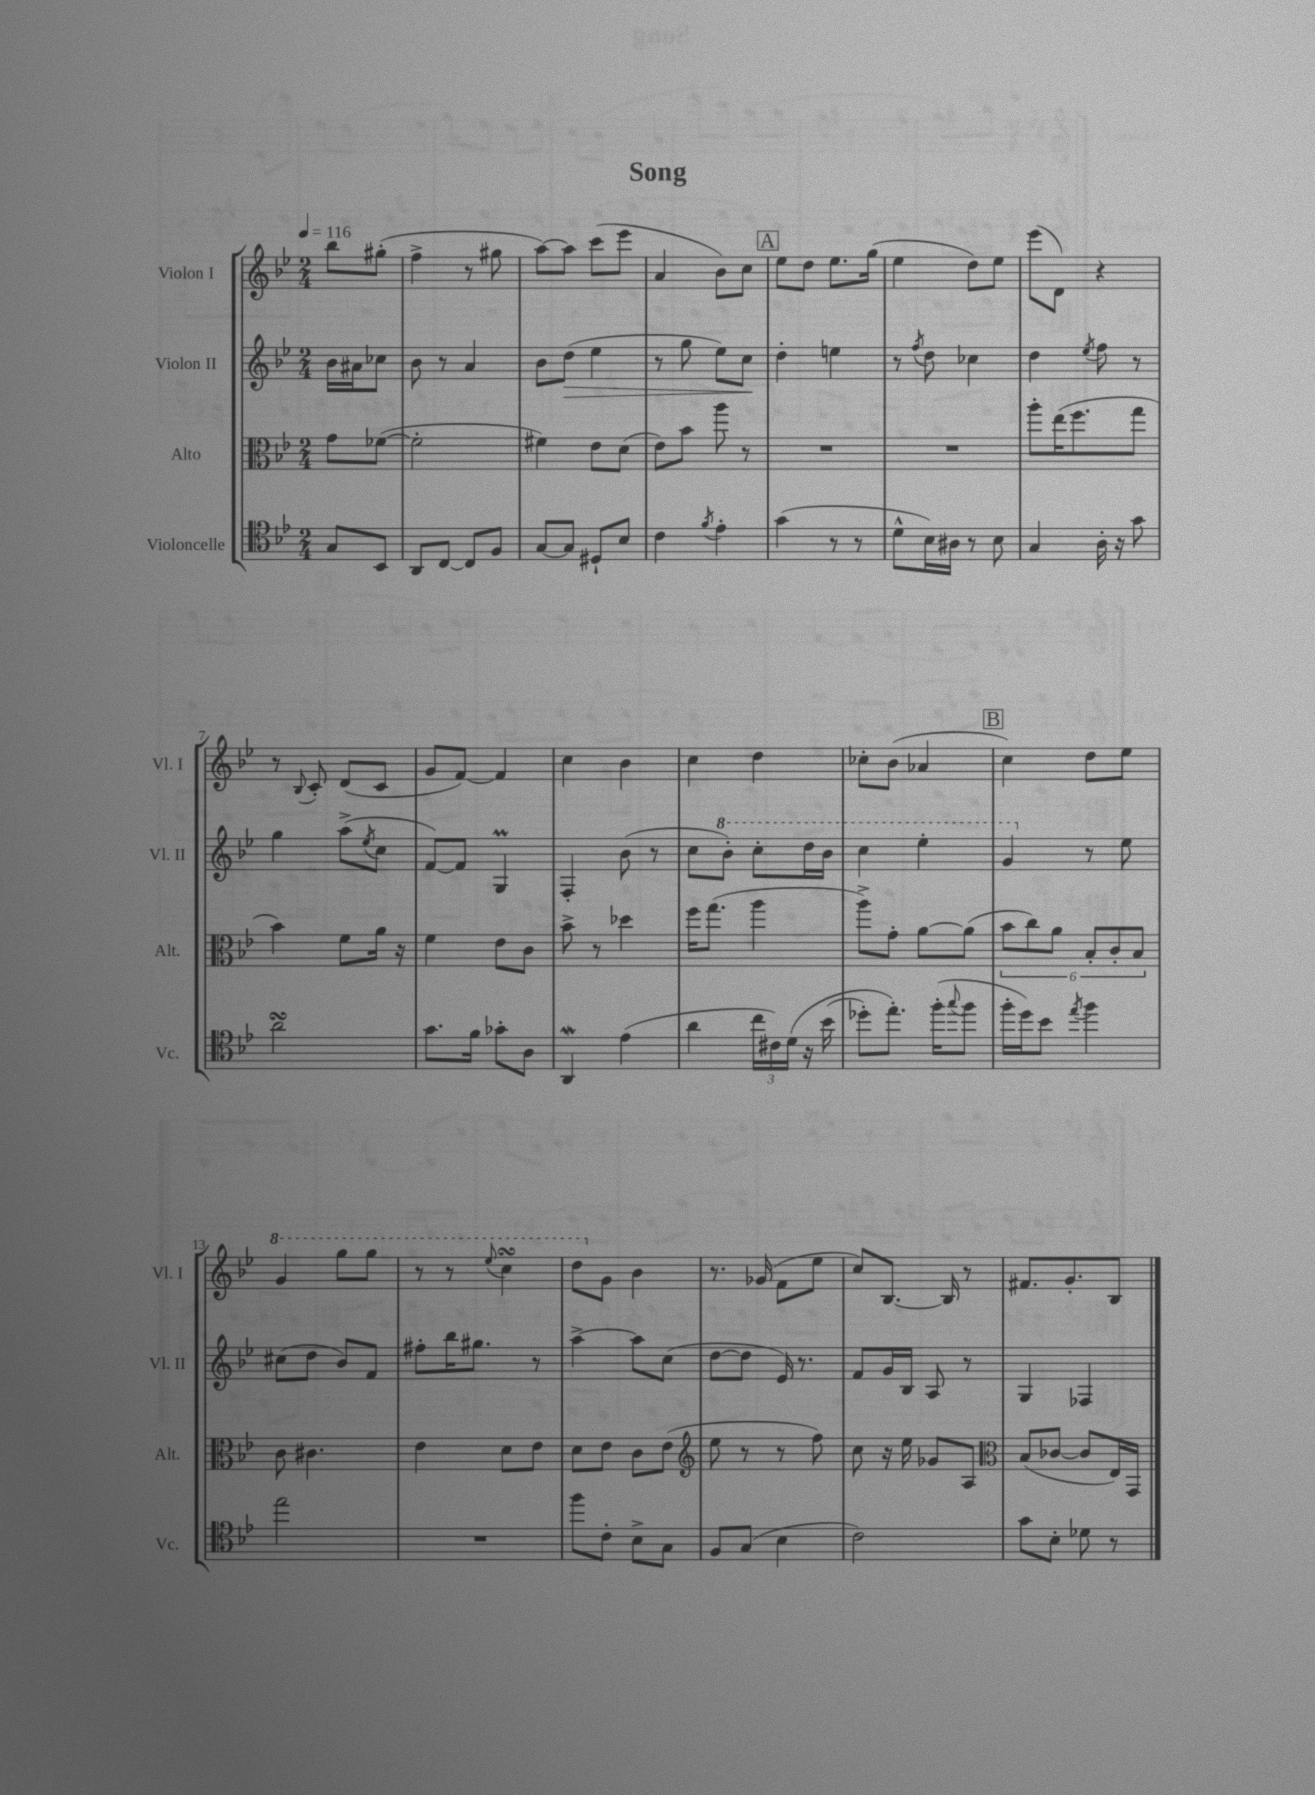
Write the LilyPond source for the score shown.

\header { title = "Song" }
<<
\new StaffGroup <<
\new Staff = "s0" \with { instrumentName = "Violon I" shortInstrumentName = "Vl. I" } {
    \clef treble \key bes \major \numericTimeSignature \time 2/4 \partial 4 \tempo 4 = 116
    bes''8 gis''8-.( |
    f''4-> r8 gis''8 |
    a''8~) a''8 c'''8( ees'''8 |
    a'4 bes'8) c''8 |
    \mark \markup { \box "A" } ees''8 d''8 ees''8. g''16( |
    ees''4 d''8) ees''8 |
    ees'''8( d'8) r4 |
    r8 \appoggiatura { bes8 } c'8-. d'8( c'8 |
    g'8 f'8~) f'4 |
    c''4 bes'4 |
    c''4 d''4 |
    ces''8-. bes'8( aes'4 |
    \mark \markup { \box "B" } c''4) d''8 ees''8 |
    \ottava #1 g''4 g'''8 g'''8 |
    r8 r8 \appoggiatura { ees'''8 } c'''4\turn |
    d'''8 \ottava #0 g'8 bes'4 |
    r8. ges'16( f'8 ees''8 |
    c''8) bes8.~ bes16 r8 |
    fis'8. g'8.-. bes8 \bar "|." |
}
\new Staff = "s1" \with { instrumentName = "Violon II" shortInstrumentName = "Vl. II" } {
    \clef treble \key bes \major \numericTimeSignature \time 2/4 \partial 4
    bes'16 ais'16 ces''8 |
    bes'8 r8 a'4 |
    bes'8 d''8\>( ees''4 |
    r8 g''8 ees''8) c''8\! |
    \mark \markup { \box "A" } d''4-. e''4 |
    r8 \acciaccatura { f''8 } d''8 ces''4 |
    d''4 \acciaccatura { ees''8 } f''8 r8 |
    g''4 a''8->( \acciaccatura { ees''8 } c''8 |
    f'8~) f'8 g4\prall |
    f4-. bes'8( r8 |
    c''8 \ottava #1 bes''8-.) c'''8-. d'''16 bes''16 |
    c'''4 ees'''4-. |
    \mark \markup { \box "B" } g''4 \ottava #0 r8 ees''8 |
    cis''8( d''8 bes'8) f'8 |
    fis''8-. bes''16 gis''8. r8 |
    a''4~-> a''8 c''8( |
    d''8~ d''8 ees'16) r8. |
    f'8 g'16 bes16 a8 r8 |
    g4 fes4 \bar "|." |
}
\new Staff = "s2" \with { instrumentName = "Alto" shortInstrumentName = "Alt." } {
    \clef alto \key bes \major \numericTimeSignature \time 2/4 \partial 4
    g'8 fes'8~( |
    fes'2-. |
    fis'4) ees'8 d'8( |
    ees'8) bes'8 a''8 r8 |
    \mark \markup { \box "A" } R2 |
    R2 |
    a''8-. ees''16( f''8. g''8 |
    bes'4) f'8 a'16 r16 |
    f'4 ees'8 c'8 |
    bes'8-> r8 des''4 |
    f''16 g''8.( a''4 |
    a''8->) g'8-. a'8~ a'8( |
    \mark \markup { \box "B" } \tuplet 6/4 { bes'8 c''8) a'8 bes8-. c'8-. bes8 } |
    c'8 cis'4. |
    ees'4 d'8 ees'8 |
    d'8 ees'8 c'8 ees'8( |
    \clef treble ees''8 r8 r8 f''8) |
    c''8 r16 ees''16 ges'8 a8 |
    \clef alto bes8( ces'8~ ces'8 ees16) g,16 \bar "|." |
}
\new Staff = "s3" \with { instrumentName = "Violoncelle" shortInstrumentName = "Vc." } {
    \clef tenor \key bes \major \numericTimeSignature \time 2/4 \partial 4
    g8 bes,8 |
    a,8 c8~ c8 f8 |
    g8~ g8 dis8-! bes8 |
    c'4 \acciaccatura { f'8 } ees'4-. |
    \mark \markup { \box "A" } g'4( r8 r8 |
    d'8-^ bes16) ais16 r8 bes8 |
    g4 a16-. r16 g'8 |
    a'2\turn |
    g'8. f'16 ges'8-. a8 |
    a,4\mordent ees'4( |
    a'4 \tuplet 3/2 { c''16 cis'16) d'16\( } r16 bes'16( |
    des''8-.) ees''8.-.\) f''16-.( \appoggiatura { g''8 } f''8 |
    \mark \markup { \box "B" } f''16-. d''16) bes'8 \acciaccatura { ees''8 } f''4 |
    ees''2 |
    R2 |
    f''8 c'8-. bes8-> g8 |
    f8 g8( bes4 |
    c'2) |
    g'8 bes8-. des'8 r8 \bar "|." |
}
>>
>>
